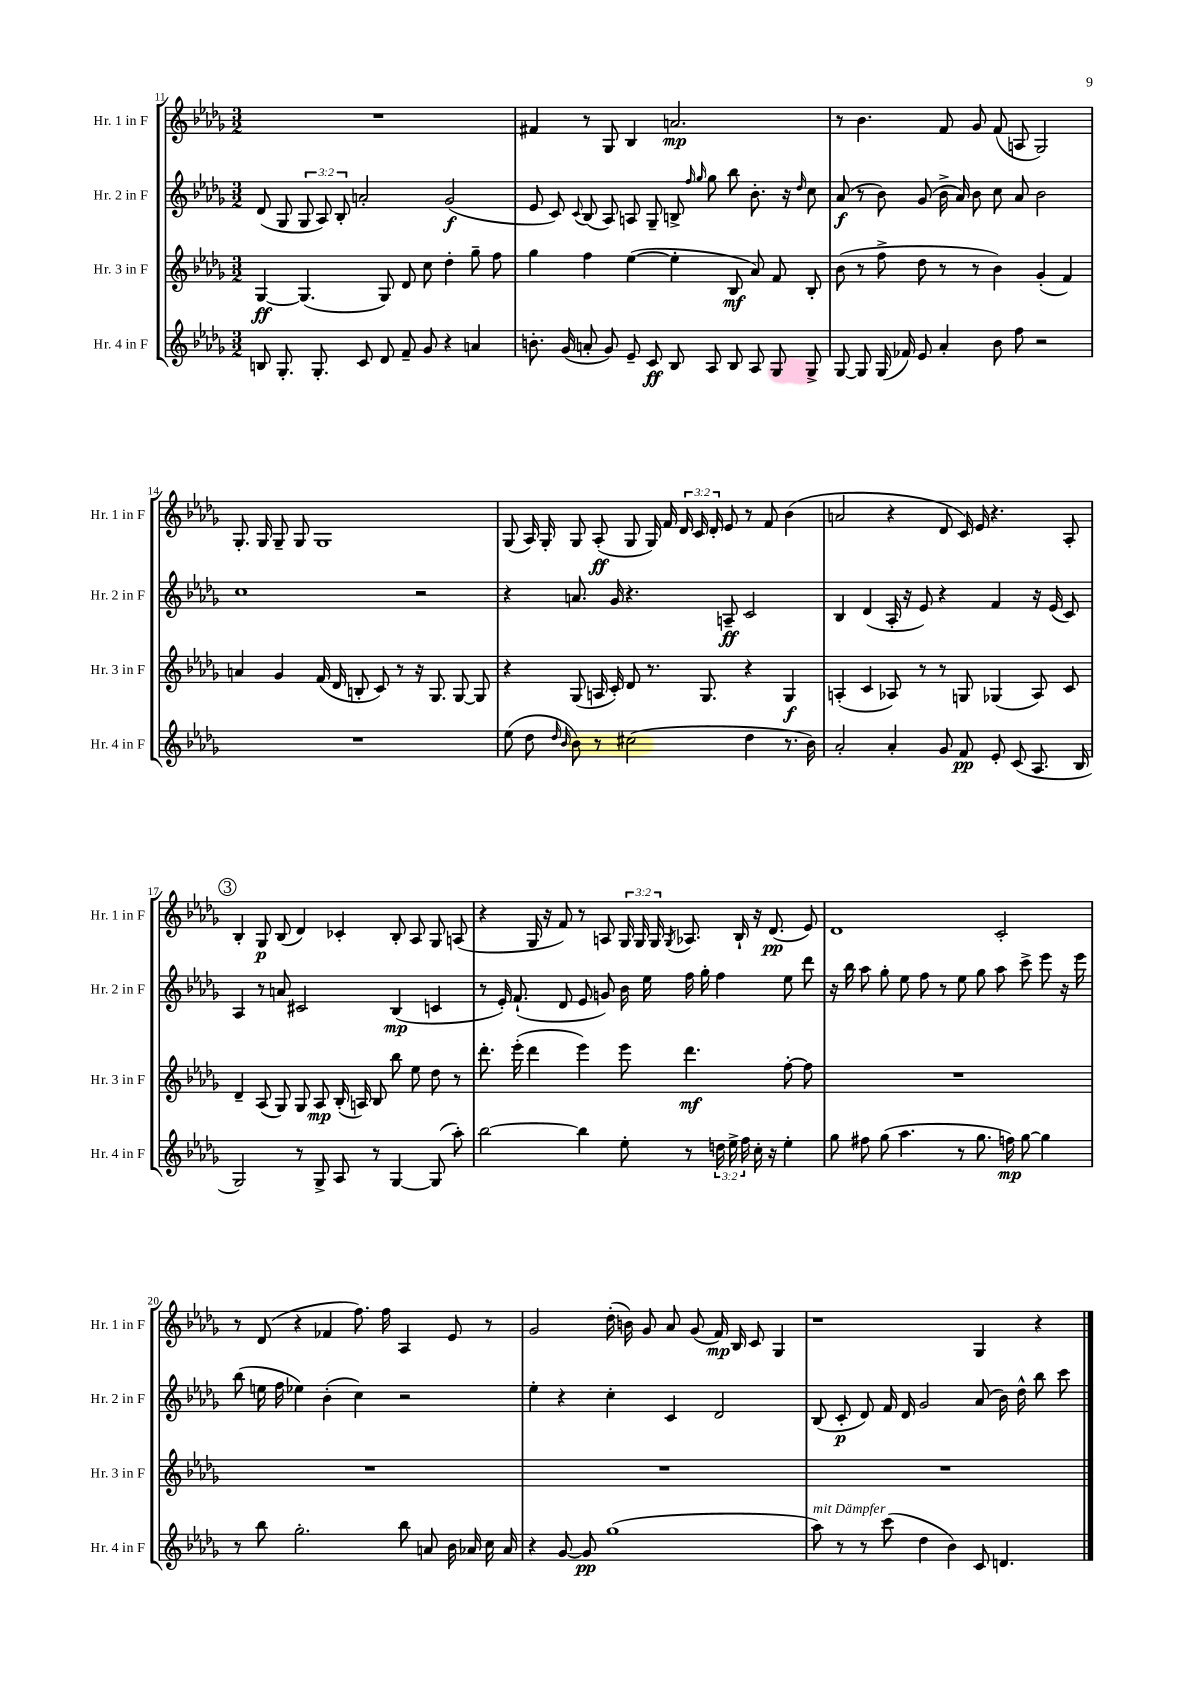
<<
\new StaffGroup <<
\new Staff = "s0" \with { instrumentName = "Hr. 1 in F" shortInstrumentName = "Hr. 1 in F" } {
    \clef treble \key des \major \numericTimeSignature \time 3/2 \override Staff.TupletNumber.text = #tuplet-number::calc-fraction-text
    \autoBeamOff R1. |
    fis'4 r8 ges8 bes4 a'2.\mp |
    r8 bes'4. f'8 ges'8 f'8( a8 ges2) |
    ges8.-. ges16 ges8-- ges8 ges1 |
    ges8( aes16) ges16-. ges8 aes8-.\ff( ges8 ges16) f'16 \tuplet 3/2 { des'16 c'16 des'16-. } ees'8 r8 f'8 bes'4( |
    a'2 r4 des'8 c'16) ees'16 r4. aes8-. |
    \mark \markup { \circle "3" } bes4-. ges8\p bes8( des'4) ces'4-. bes8-. aes8 ges8 a8( |
    r4 ges16 r16 f'8) r8 a8 \tuplet 3/2 { ges16 ges16 ges16 } \acciaccatura { ges8 } aes8. bes16-! r16 des'8.\pp( ees'8) |
    des'1 c'2-. |
    r8 des'8( r4 fes'4 f''8.) f''16 aes4 ees'8 r8 |
    ges'2 des''16-.( b'16) ges'8 aes'8 ges'8( f'16\mp) bes16 c'8 ges4 |
    r1 ges4 r4 \bar "|." |
}
\new Staff = "s1" \with { instrumentName = "Hr. 2 in F" shortInstrumentName = "Hr. 2 in F" } {
    \clef treble \key des \major \numericTimeSignature \time 3/2 \override Staff.TupletNumber.text = #tuplet-number::calc-fraction-text
    \autoBeamOff des'8( ges8 \tuplet 3/2 { ges8 aes8) bes8-. } a'2-. ges'2\f( |
    ees'8 c'8) \appoggiatura { c'8 } bes8( aes8) a8 ges8-- b8-> \grace { f''16 ges''16 } ges''8 bes''8 bes'8.-. r16 \grace { des''16 } c''8 |
    aes'8\f( r8 bes'8) ges'8( bes'16-> aes'16) bes'8 c''8 aes'8 bes'2 |
    c''1 r2 |
    r4 a'8. ges'16 r4. a8--\ff c'2 |
    bes4 des'4( aes16-. r16 ees'8) r4 f'4 r16 ees'16( c'8) |
    \mark \markup { \circle "3" } aes4 r8 a'8 cis'2 bes4\mp( c'4 |
    r8 ees'16-.) f'8.-!( des'8 ees'8 g'8) bes'16 ees''16 f''16 ges''16-. f''4 ees''8 des'''8 |
    r16 bes''16 aes''8 ges''8-. ees''8 f''8 r8 ees''8 ges''8 aes''8 c'''8-> ees'''8 r16 ees'''16 |
    bes''8( e''16 f''16 ees''4) bes'4-.( c''4) r2 |
    ees''4-. r4 c''4-. c'4 des'2 |
    bes8( c'8-.\p des'8) f'16 des'16 ges'2 aes'8( bes'16) des''16-^ bes''8 c'''8 \bar "|." |
}
\new Staff = "s2" \with { instrumentName = "Hr. 3 in F" shortInstrumentName = "Hr. 3 in F" } {
    \clef treble \key des \major \numericTimeSignature \time 3/2
    \autoBeamOff ges4~\ff ges4.( ges8) des'8 c''8 des''4-. ges''8-- f''8 |
    ges''4 f''4 ees''4~( ees''4-. bes8\mf aes'8) f'8 bes8-. |
    bes'8( r8 f''8-> des''8 r8 r8 bes'4) ges'4-.( f'4) |
    a'4 ges'4 f'16( des'16 b8-. c'8) r8 r16 ges8. ges8~ ges8 |
    r4 ges8( a16 c'16-.) des'8 r8. ges8. r4 ges4\f |
    a4-.( c'4 aes8) r8 r8 g8 ges4( aes8) c'8 |
    \mark \markup { \circle "3" } des'4-- aes8( ges8) ges8 aes8\mp bes16-.( a16) bes8 bes''8 ees''8 des''8 r8 |
    des'''8.-. ees'''16-.( des'''4 ees'''4) ees'''8 des'''4.\mf f''8~-. f''8 |
    R1. |
    R1. |
    R1. |
    R1. \bar "|." |
}
\new Staff = "s3" \with { instrumentName = "Hr. 4 in F" shortInstrumentName = "Hr. 4 in F" } {
    \clef treble \key des \major \numericTimeSignature \time 3/2 \override Staff.TupletNumber.text = #tuplet-number::calc-fraction-text
    \autoBeamOff b8 ges8.-. ges8.-. c'8 des'8 f'8-- ges'8 r4 a'4 |
    b'8.-. ges'16( a'8-. ges'8) ees'8-- c'8\ff bes8 aes8 bes8 aes8 ges8 ges8-> |
    ges8~ ges8 ges16( fes'16) ees'8 aes'4-. bes'8 f''8 r2 |
    R1. |
    ees''8( des''8 \grace { des''16 bes'16 } bes'8) r8 cis''2( des''4 r8. bes'16) |
    aes'2-. aes'4-. ges'8 f'8\pp ees'8-. c'8( aes8. bes16 |
    \mark \markup { \circle "3" } ges2) r8 ges8-> aes8 r8 ges4~ ges8( aes''8-.) |
    bes''2~ bes''4 ees''8-. r8 \tuplet 3/2 { d''16 ees''16-> f''16 } c''16-. r16 ees''4-. |
    ges''8 fis''8 ges''8( aes''4. r8 ges''8. f''16\mp) ges''8~ ges''4 |
    r8 bes''8 ges''2.-. bes''8 a'8 bes'16 aes'16 c''16 aes'16 |
    r4 ges'8~ ges'8\pp ges''1( |
    aes''8^\markup { \italic "mit Dämpfer" }) r8 r8 c'''8( des''4 bes'4) c'8 d'4. \bar "|." |
}
>>
>>
\layout { \context { \Score currentBarNumber = #11 } }
